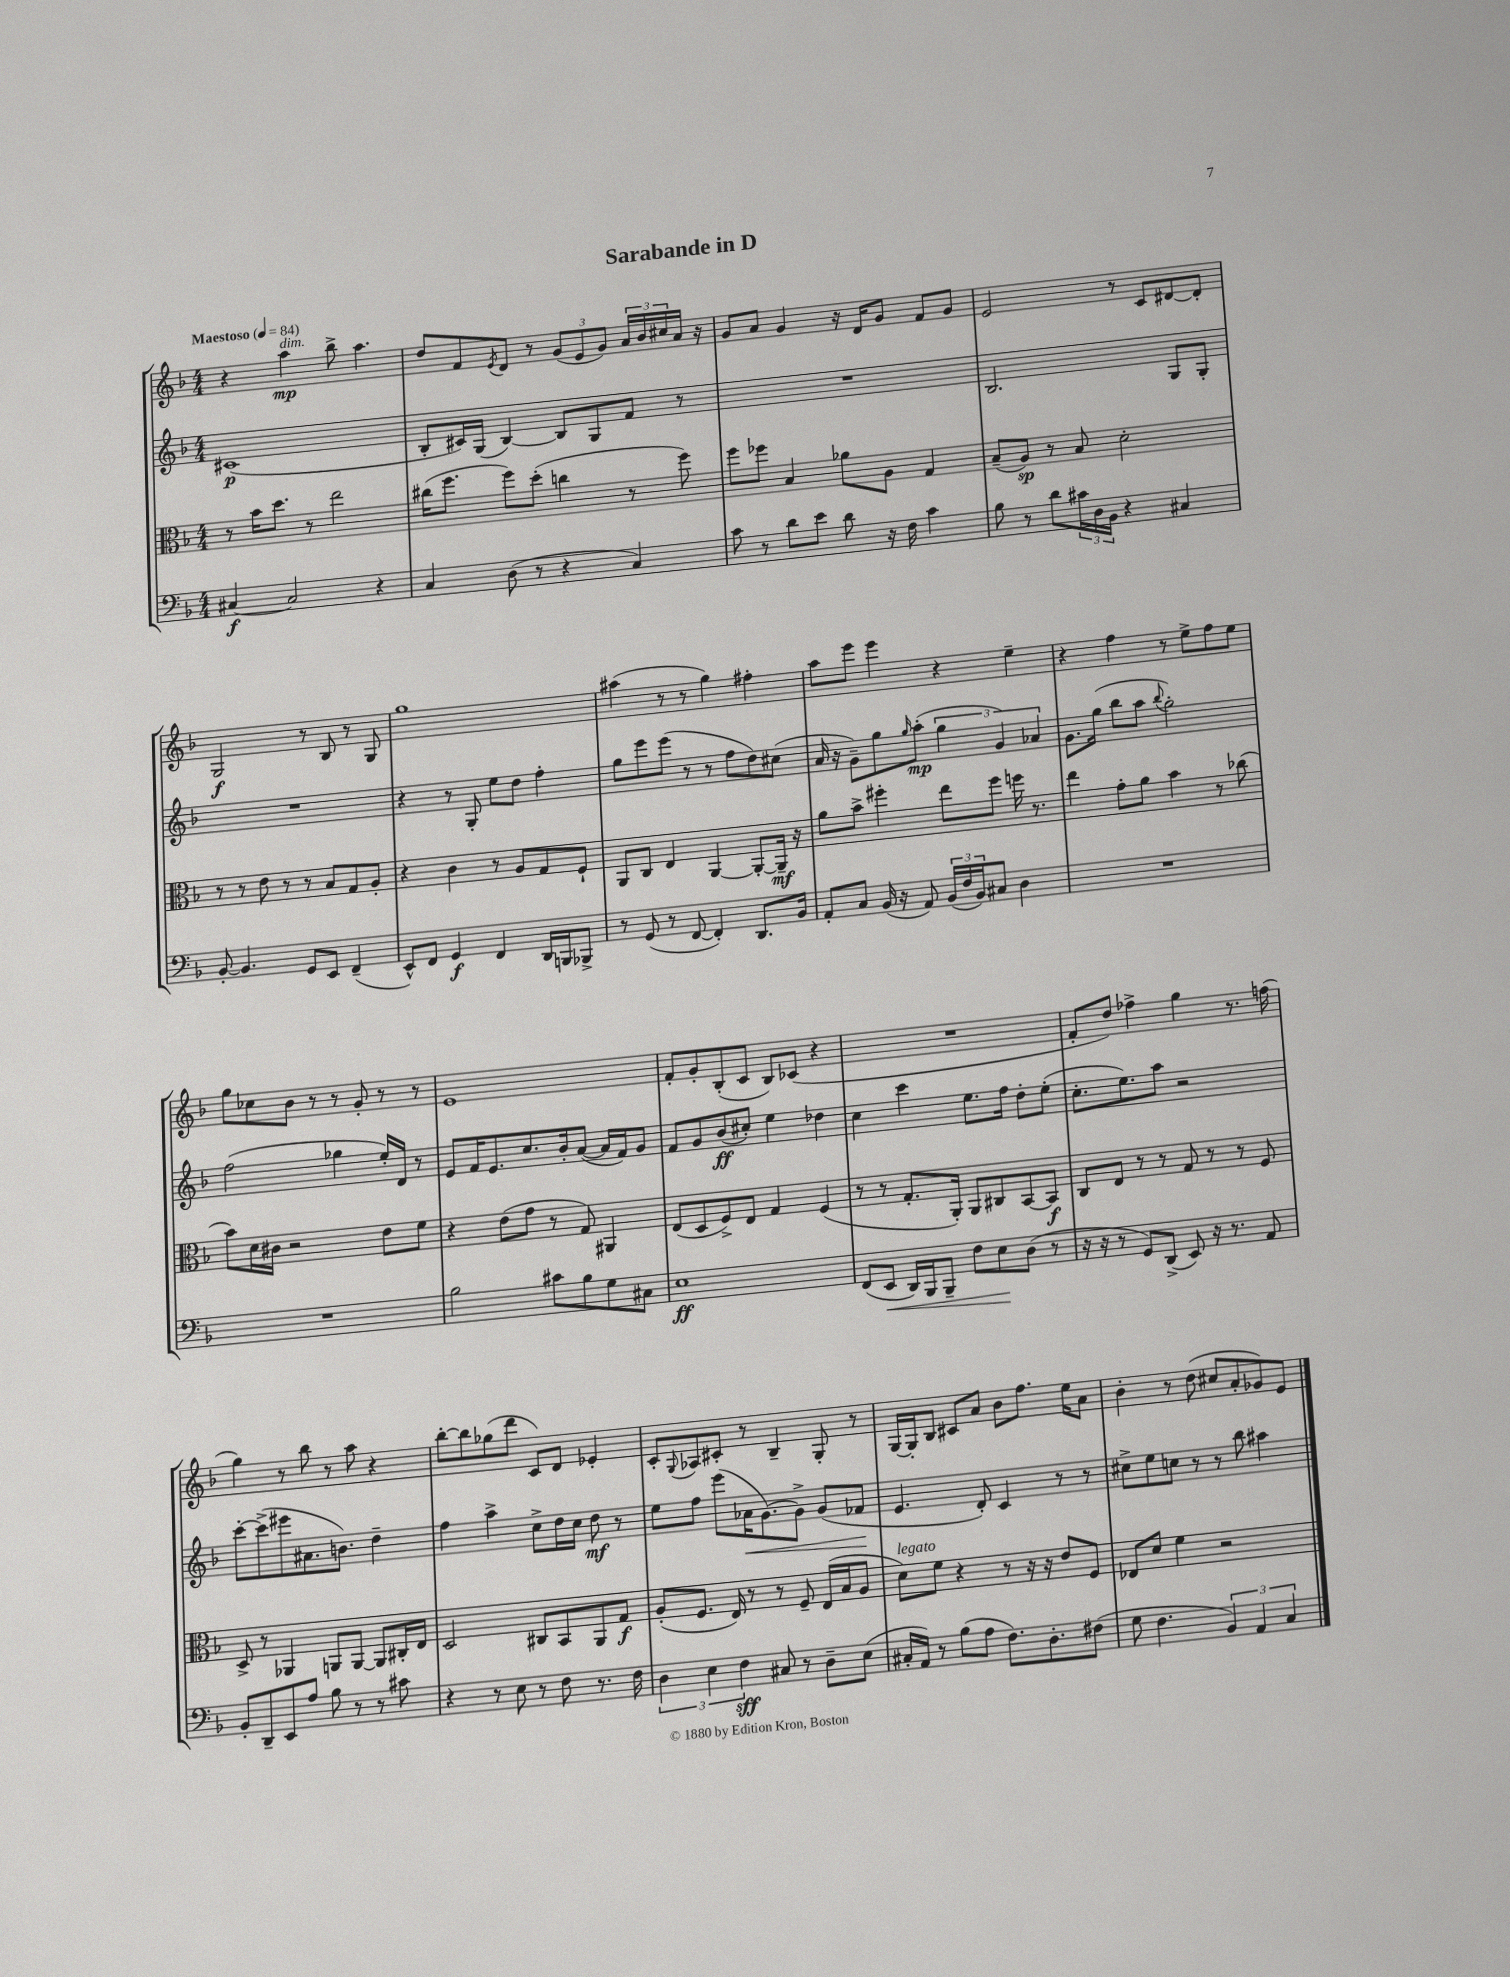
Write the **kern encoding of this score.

**kern	**kern	**kern	**kern
*staff4	*staff3	*staff2	*staff1
*clefF4	*clefC3	*clefG2	*clefG2
*k[b-]	*k[b-]	*k[b-]	*k[b-]
*M4/4	*M4/4	*M4/4	*M4/4
*MM84	*MM84	*MM84	*MM84
[4C#	8r	(1c#	4r
.	16b-	.	.
.	8.dd	.	.
2C#]	.	.	4aa
.	8r	.	.
.	2ee	.	8bb-^
.	.	.	4.aa
4r	.	.	.
=	=	=	=
4C	(16cc#	8B-'	8dd
.	8.ff	.	.
.	.	16c#)	8f
.	.	(16G	.
.	.	.	8qe
(8D	8ff)	[4B-)	8d
8r	(8dd'	.	8r
4r	4cc	8B-]	(12g
.	.	.	12e
.	.	8G	.
.	.	.	12g)
4C)	8r	8f	24a
.	.	.	24b-
.	.	.	24cc#
.	8ff)	8r	16a
.	.	.	16r
=	=	=	=
8c	8ff	1r	8g
8r	8ff-	.	8a
8d	4B-	.	4g
8e	.	.	.
8d	8a-	.	16r
.	.	.	16d
16r	8A	.	8g
16F	.	.	.
4c	4G	.	8f
.	.	.	8g
=	=	=	=
8B-	(8B-~	2.B-	2e
8r	8A)	.	.
8d	8r	.	.
24c#	8B-	.	.
24D	.	.	.
24BB-	.	.	.
4r	2d'	.	8r
.	.	.	8c
4C#	.	8G	[8d#
.	.	8G'	8d#']
=	=	=	=
[8BB-'	8r	1r	2G
4.BB-]	8r	.	.
.	8e	.	.
.	8r	.	.
8GG	8r	.	8r
8EE	8B-	.	8B-
(4FF~	8G	.	8r
.	8A'	.	8G
=	=	=	=
8EE^^)	4r	4r	1gg
8FF	.	.	.
4GG	4c	8r	.
.	.	8G'	.
4FF	8r	8ee	.
.	8A	8dd	.
16DD	8G	4ff'	.
16BBB	.	.	.
8BBB-^	8F`	.	.
=	=	=	=
8r	8AA	8gg	(4aa#
(8GG	8C	8eee	.
8r	4E	(8eee	8r
[8FF	.	8r	8r
4FF'])	[4AA	8r	4gg)
.	.	8ff	.
8.DD	8AA'_	8dd)	4ff#'
.	16AA~]	(8cc#	.
16BB-	16r	.	.
=	=	=	=
8AA'	8a	16a	8aa
.	.	16r	.
8C	8b-^	8g~)	8eee
(16BB-	4ff#'	8gg	4eee
16r	.	.	.
.	.	16qqgg	.
8AA)	.	(8aa'	.
(24BB-	8ee	6gg	4r
24F	.	.	.
24BB-)	.	.	.
8C#	8ff#	.	.
.	.	6g)	.
4D	16ff	.	4ee~
.	8.r	.	.
.	.	6a-	.
=	=	=	=
1r	4ee	8.g	4r
.	.	(16gg	.
.	8g'	8bb-	4ff
.	8a	8aa	.
.	.	8qqbb-	.
.	4b-	2gg')	8r
.	.	.	8ee^
.	8r	.	8ff
.	(8cc-	.	8ee
=	=	=	=
1r	8b-)	(2ff	8gg
.	16d	.	8cc-
.	16c#	.	.
.	2r	.	8b-
.	.	.	8r
.	.	4gg-	8r
.	.	.	8g'
.	8e	16ee')	8r
.	.	16d	.
.	8f	8r	8r
=	=	=	=
2B-	4r	8e	1e
.	.	16f	.
.	.	8.e	.
.	(8e	.	.
.	8g	8.cc	.
8c#	8r	.	.
.	.	16b-'	.
8B-	8G)	([8a	.
8G	4AA#	16a]	.
.	.	16f)	.
8C#	.	8g	.
=	=	=	=
1E	(8E	8f	8f'
.	8D	8g	8g'
.	8F^)	(8b-	(8B-'
.	8E	8cc#')	8c
.	4G	4ee	8B-)
.	.	.	(8c-
.	(4F	4dd-	4r
=	=	=	=
(8FF	8r	4cc	1r
8EE	8r	.	.
16DD)	8.G'	4ccc	.
16BBB-	.	.	.
8BBB-~	.	.	.
.	16AA')	.	.
8F	8AA	8.ee	.
8E	8C#	.	.
.	.	16ff	.
(8D	[8BB-	8dd'	.
8r	8BB-]	(8ee'	.
=	=	=	=
16r	8C	8.cc'	8f'
16r	.	.	.
8r	8E	.	8dd)
.	.	8.ee)	.
8GG)	8r	.	4ff-^
(8DD^	8r	8aa	.
8EE)	8G	2r	4gg
16r	8r	.	.
8.r	.	.	.
.	8r	.	8.r
8AA	8F	.	.
.	.	.	(16ff
=	=	=	=
8BB-'	8D^	[8ccc'	4gg)
8DD~	8r	(8ccc^]	.
8EE	4AA-	8eee#	8r
8A	.	8.a#	8bb-
8B-	8AA	.	8r
.	.	8.b)	.
8r	[8AA	.	8aa
8r	8AA]	4dd~	4r
8c#	16C#'	.	.
.	16E	.	.
=	=	=	=
4r	2D	4ff	[8bb-'
.	.	.	8bb-]
8r	.	4aa^	(8gg-
8E	.	.	8ddd
8r	8C#	8cc^	8c)
8F	8BB-	16dd	8d
.	.	16cc	.
8.r	8AA	8dd	4e-'
.	8G	8r	.
16F	.	.	.
=	=	=	=
6D	(8A'	8ee	8c'
.	.	.	8qqG
.	8.F	8ff	8A-
6E	.	.	.
.	.	(8eee	8c#'
.	16E)	.	.
6F	.	.	.
.	8r	16a-	8r
.	.	[8.g)	.
8C#	8r	.	4B-~
8r	8F~	8g^]	.
8D~	(16E	(8g	8G'
.	16B-	.	.
(8E	8A	8f-	8r
=	=	=	=
16C#'	8d)	4.e	[16G
16AA)	.	.	16G']
8r	8f	.	8B-
(8B-	4r	.	8c#
8A	.	8d')	8a
8.F)	8r	4c	8b-
.	16r	.	8.ff
8.D'	16r	.	.
.	8e	8r	.
.	.	.	16ee
(8F#	8F	8r	8a
=	=	=	=
8G	8E-	8cc#^	4b-'
4.F	8d	8ee	.
.	4f	8cc	8r
.	.	8r	(8dd
6BB-)	2r	8r	8cc#
.	.	8bb-	8a'
6AA	.	.	.
.	.	4aa#	8g-)
6C	.	.	.
.	.	.	8e
==	==	==	==
*-	*-	*-	*-
